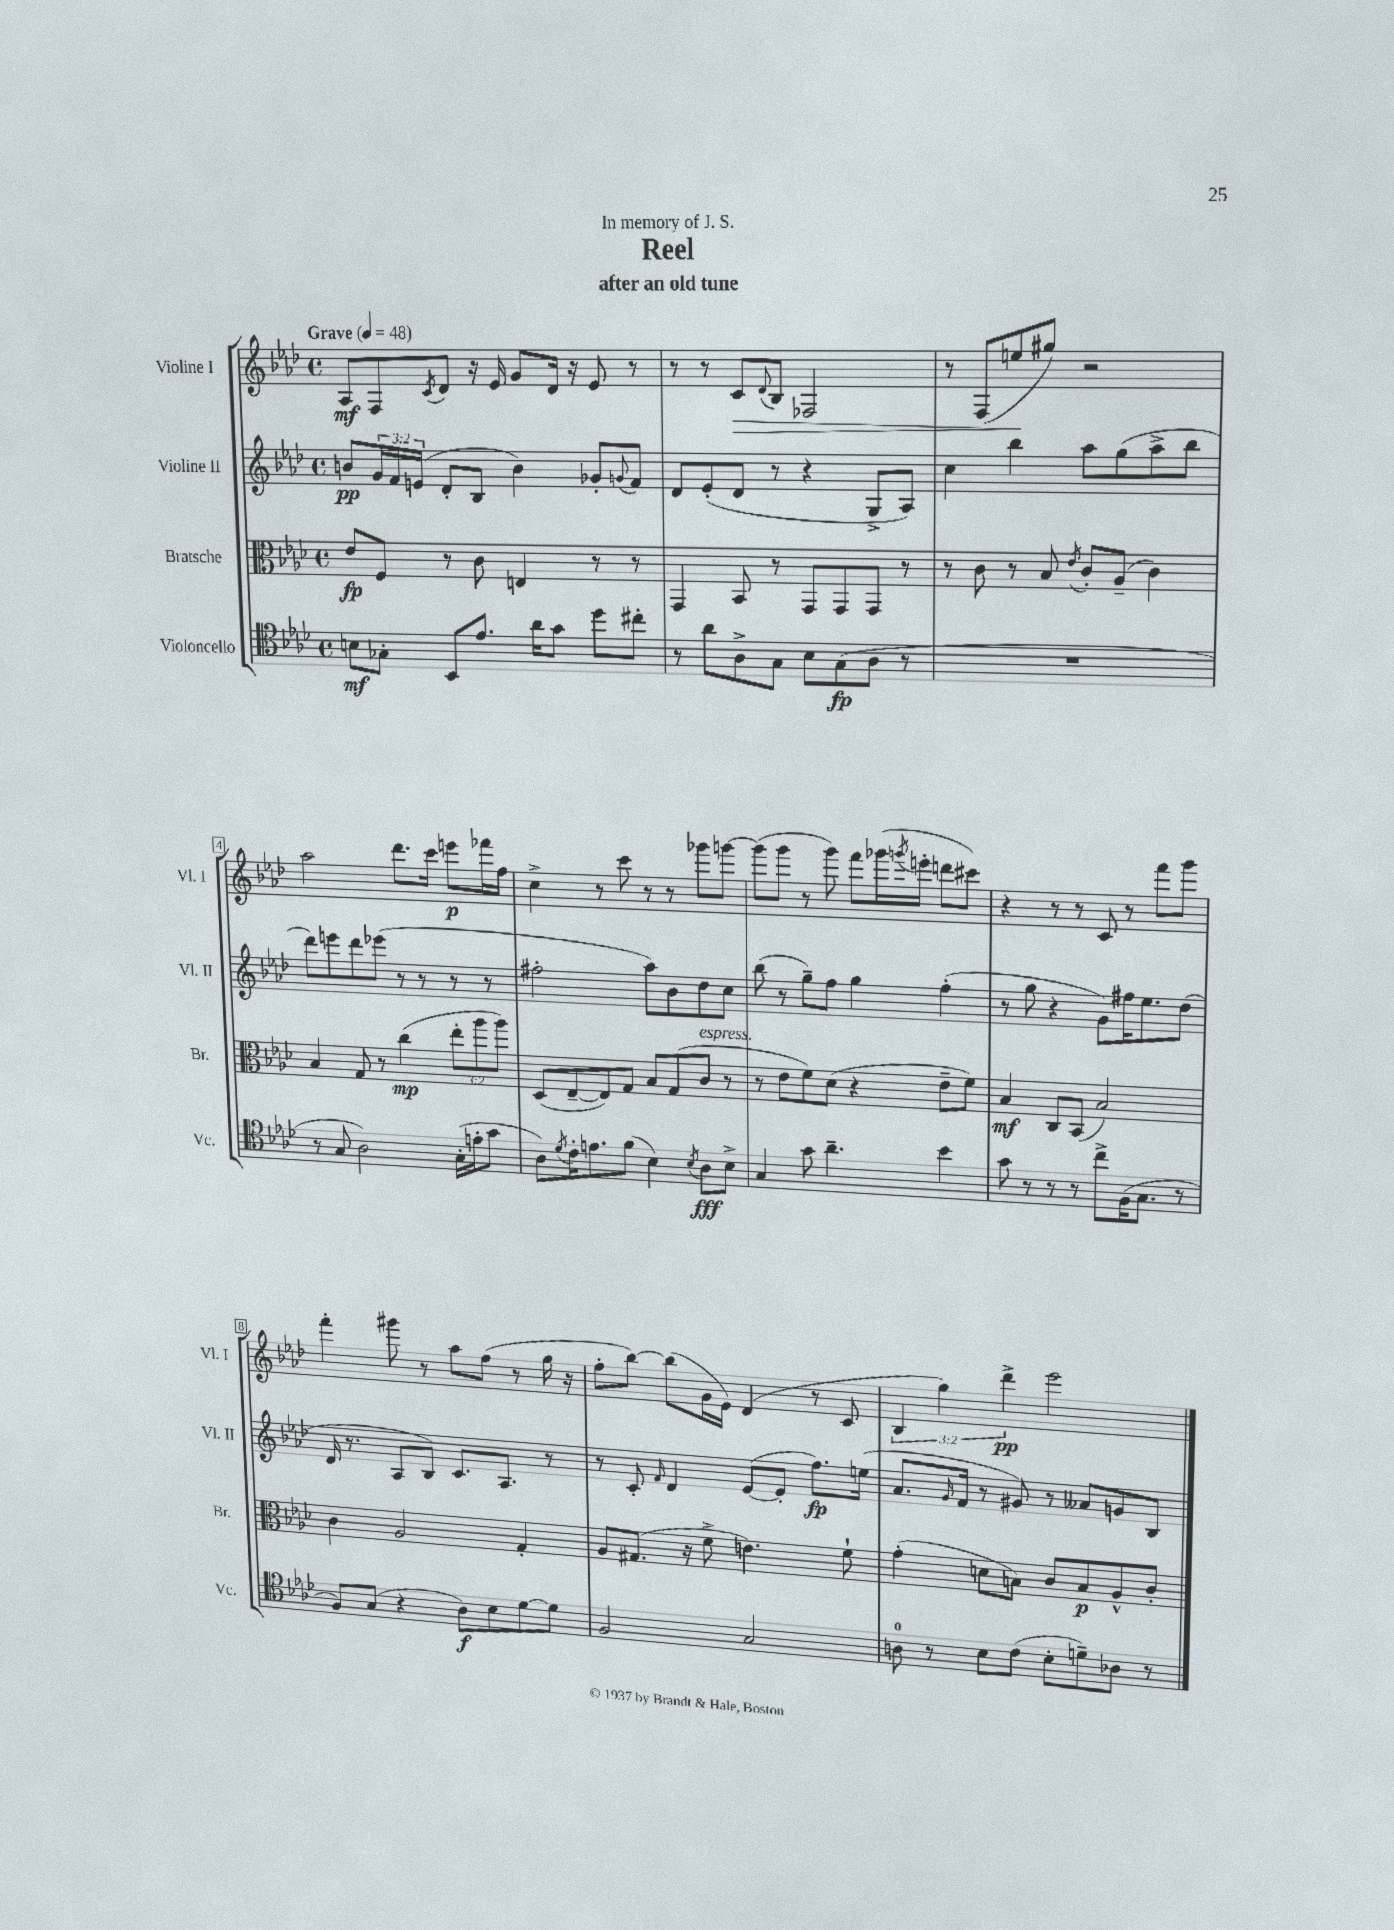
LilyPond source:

\header { title = "Reel" subtitle = "after an old tune" dedication = "In memory of J. S." }
<<
\new StaffGroup <<
\new Staff = "s0" \with { instrumentName = "Violine I" shortInstrumentName = "Vl. I" } {
    \clef treble \key aes \major \defaultTimeSignature \time 4/4 \override Staff.TupletNumber.text = #tuplet-number::calc-fraction-text \tempo "Grave" 4 = 48
    aes8\mf f8 \acciaccatura { c'8 } des'8 r16 ees'16 g'8 des'16 r16 ees'8 r8 |
    r8 r8 c'8\> \appoggiatura { des'8 } bes8 fes2 |
    r8 f8( e''8\! gis''8) r2 |
    aes''2 des'''8. c'''16 e'''8\p fes'''16 f''16 |
    c''4-> r8 c'''8 r8 r8 ges'''8 g'''8~ |
    g'''8( g'''8 r8 g'''8) f'''8 ges'''16( \acciaccatura { g'''8 } e'''16-. d'''8 cis'''8) |
    r4 r8 r8 c'8 r8 f'''8 g'''8 |
    f'''4-. gis'''8 r8 aes''8 f''8( r8 g''16 r16 |
    f''8-. bes''8~) bes''8( g'16 ees'16) des'4( r8 c'8 |
    \tuplet 3/2 { bes4 g''4) des'''4->\pp } ees'''2 \bar "|." |
}
\new Staff = "s1" \with { instrumentName = "Violine II" shortInstrumentName = "Vl. II" } {
    \clef treble \key aes \major \defaultTimeSignature \time 4/4 \override Staff.TupletNumber.text = #tuplet-number::calc-fraction-text
    b'8\pp \tuplet 3/2 { g'16 f'16 e'16( } des'8-. bes8 b'4) ges'8-. \appoggiatura { g'8 } f'8 |
    des'8 ees'8-.( des'8 r8 r4 g8-> aes8) |
    c''4 bes''4 aes''8 g''8( aes''8-> bes''8 |
    des'''8) e'''8 des'''8 ees'''8( r8 r8 r8 r8 |
    fis''2-. aes''8) bes'8 des''8 c''8 |
    bes''8( r8 g''8--) f''8 g''4 f''4-.( |
    r8 g''8 r4 g'8) fis''16 ees''8. des''8( |
    des'16 r8. aes8 bes8) c'8. aes8. r8 |
    r8 c'8-. \grace { f'16 } des'4 ees'8~( ees'8-. f''8.\fp) e''16( |
    aes'8. \grace { g'16 } f'16 r8 gis'8) r8 aeses'8 g'8 bes8 \bar "|." |
}
\new Staff = "s2" \with { instrumentName = "Bratsche" shortInstrumentName = "Br." } {
    \clef alto \key aes \major \defaultTimeSignature \time 4/4 \override Staff.TupletNumber.text = #tuplet-number::calc-fraction-text
    ees'8\fp f8 r8 c'8 e4 r8 r8 |
    g,4 bes,8 r8 g,8 g,8 g,8 r8 |
    r8 c'8 r8 bes8 \acciaccatura { ees'8 } c'8-. aes8--( c'4) |
    bes4 g8 r8 c''4\mp( \tuplet 3/2 { ees''8-. aes''8 aes''8) } |
    des8( ees8~-- ees8) g8 bes8 g8( c'8^\markup { \italic "espress." } r8 |
    r8 ees'8 f'8) des'8( r4 ees'8-- f'8) |
    bes4\mf c8 bes,8( bes2) |
    c'4 aes2 g4-. |
    aes8 gis8.( r16 f'8-> e'4.) f'8-! |
    g'4-.( d'8 b8) c'8 b8\p aes8-^ c'8-. \bar "|." |
}
\new Staff = "s3" \with { instrumentName = "Violoncello" shortInstrumentName = "Vc." } {
    \clef tenor \key aes \major \defaultTimeSignature \time 4/4
    b8\mf ges8-. bes,8 ees'8. aes'16 g'8 des''8 cis''8-. |
    r8 aes'8 aes8-> g8 bes8 g8\fp( aes8 r8 |
    R1 |
    r8 g8 aes2) g16-.( e'16-. g'8 |
    aes8) \acciaccatura { des'8 } c'16-. e'8. f'8( bes4) \acciaccatura { bes8 } aes8\fff bes8-> |
    g4 g'8 aes'4.-- bes'4 |
    g'8 r8 r8 r8 c''8-> f16( g8. r8 |
    f8) g8( r4 aes8\f) bes8 des'8~ des'8 |
    f2 g2 |
    a8-0 r8 bes8 c'8( bes8-. d'8--) aes8 r8 \bar "|." |
}
>>
>>
\layout { \context { \Score \override BarNumber.stencil = #(make-stencil-boxer 0.1 0.3 ly:text-interface::print) } }
